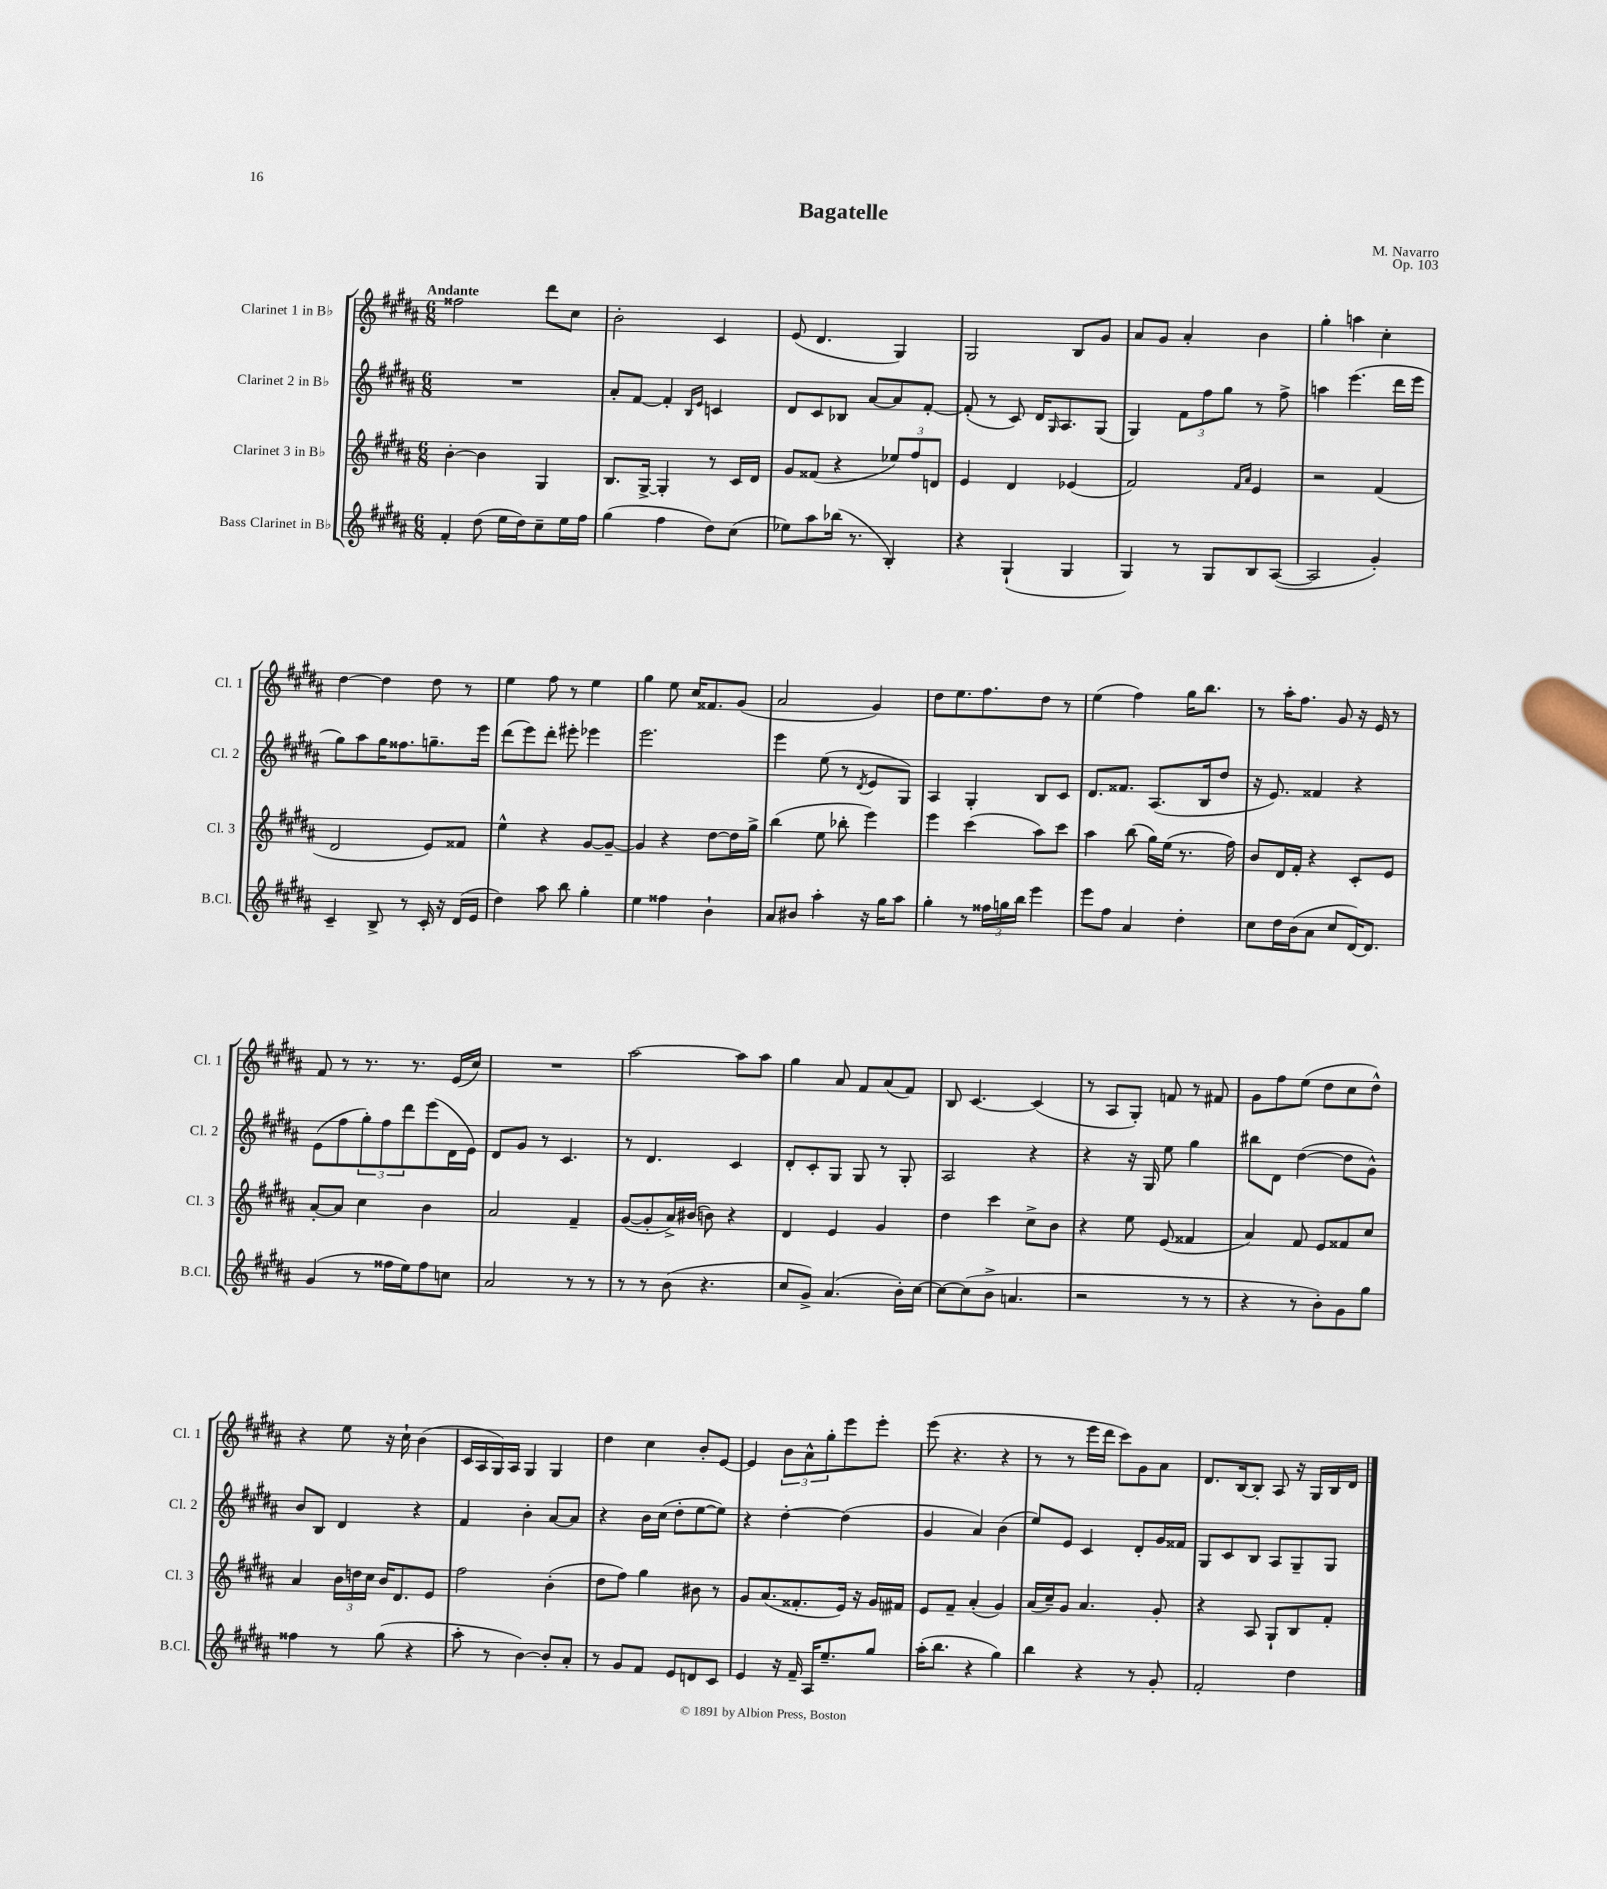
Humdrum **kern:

**kern	**kern	**kern	**kern
*part4	*part3	*part2	*part1
*staff4	*staff3	*staff2	*staff1
*I"Bass Clarinet in B♭	*I"Clarinet 3 in B♭	*I"Clarinet 2 in B♭	*I"Clarinet 1 in B♭
*I'B.Cl.	*I'Cl. 3	*I'Cl. 2	*I'Cl. 1
*clefG2	*clefG2	*clefG2	*clefG2
*k[f#c#g#d#a#]	*k[f#c#g#d#a#]	*k[f#c#g#d#a#]	*k[f#c#g#d#a#]
*M6/8	*M6/8	*M6/8	*M6/8
=1	=1	=1	=1
!	!	!	!LO:TX:a:B:t=Andante
4f#'/	[4b'\	2.r	2ff##X\
(8dd#\	4b\]	.	.
16ee\LL	.	.	.
16dd#\J)	.	.	.
8cc#~\	4G#/	.	8ddd#\L
16ee\L	.	.	8cc#\J
16ff#\JJ	.	.	.
=2	=2	=2	=2
(4gg#\	8.B/L	8a#'/L	2b'\
.	.	[8f#/J	.
.	[16G#^/Jk	.	.
4ff#\	4G#'/]	4f#'/]	.
.	.	16qqB/LL	.
.	.	16qqe/JJ	.
8dd#\L)	8r	4cn/	4c#/
(8cc#\J	16c#/LL	.	.
.	16d#/JJ	.	.
=3	=3	=3	=3
8ee-X\L)	8g#/L	8d#/L	(8e/
8aa#\	(8f##X/J	8c#/	4.d#/
(16bb-X\Jk	4r	8B-X/J	.
8.r	.	.	.
.	.	[8a#/L	.
4B'/)	12ee-X/L)	8a#/]	4G#/)
.	12ff#/	.	.
.	.	[8f#'/J	.
.	12dn/J	.	.
=4	=4	=4	=4
4r	4e/	(8f#'/]	2G#/
.	.	8r	.
(4G#`/	4d#/	8c#/)	.
.	.	16d#/KL	.
.	.	16qqG#/	.
.	.	8.A#/	.
4G#/	(4e-X/	.	8B/L
.	.	(8G#/J	8g#/J
=5	=5	=5	=5
4G#/)	2f#/)	4G#/)	8a#/L
.	.	.	8g#/J
8r	.	12f#\L	4a#'/
.	.	12ff#\	.
8G#/L	.	.	.
.	.	12gg#\J	.
.	16qqf#/LL	.	.
.	16qqa#/JJ	.	.
8B/	4e/	8r	4b\
([8A#/J	.	8ff#^\	.
=6	=6	=6	=6
2A#/]	2r	4aan\	4gg#'\
.	.	(4.eee\	4aan\
4g#'/)	(4f#/	.	4cc#'\
.	.	16ddd#\LL	.
.	.	16eee\JJ	.
!!LO:LB:g=z
=7	=7	=7	=7
4c#~/	2d#/	8gg#\L)	[4dd#\
.	.	8aa#\	.
8B^/	.	16gg#\K	4dd#\]
.	.	8.ff##X\	.
8r	.	.	.
16c#'/	8e/L)	8.ggn~\	8dd#\
16r	.	.	.
(16d#/LL	8f##X/J	.	8r
16e/JJ	.	16eee\Jk	.
=8	=8	=8	=8
4dd#\)	4ee^^\	(8ddd#\L	4ee\
.	.	8eee\)	.
8aa#\	4r	8ddd#'\J	8ff#\
8bb\	.	8eee#X'\	8r
4gg#'\	[8g#/L	4eee-X\	4ee\
.	8g#~/J_	.	.
=9	=9	=9	=9
4ee\	4g#/]	2.eee\	4gg#\
4ff##X\	4r	.	8ee\
.	.	.	16cc#/KL
.	.	.	8.f##X/
4b`\	[8dd#\L	.	.
.	16dd#\L]	.	(8g#/J
.	16gg#^\JJ	.	.
=10	=10	=10	=10
8a#/L	(4bb\	4eee\	2a#/
8b#X/J	.	.	.
4aa#'\	8ee\	(8ee\	.
.	8bb-X'\	8r	.
.	.	8qd#/	.
16r	4eee\)	8e/L	4g#/)
16gg#\KL	.	.	.
8aa#\J	.	8G#/J)	.
=11	=11	=11	=11
4gg#'\	4eee\	4A#/	8dd#\L
.	.	.	8.ee\
8r	(4ccc#\	4G#'/	.
.	.	.	8.ff#\
24ff##X\LL	.	.	.
24ggn\	.	.	.
24bb\JJ	.	.	.
4eee\	8aa#\L)	8B/L	8dd#\J
.	8ccc#\J	8c#/J	8r
=12	=12	=12	=12
8eee\L	4aa#\	8.d#/L	(4ee\
8ff#\J	.	.	.
.	.	8.f##X/J	.
4a#/	(8bb\	.	4ff#\)
.	16gg#\LL)	(8.A#/L	.
.	(16ee\JJ	.	.
4dd#'\	8.r	.	16gg#\KL
.	.	16B/k	8.bb\J
.	.	8dd#/J	.
.	16ff#\)	.	.
=13	=13	=13	=13
8cc#\L	8b/L	16r	8r
.	.	8.e/)	.
16dd#\L	16d#/L	.	16aa#'\KL
(16b\J	16f#'/JJ	.	8.ff#\J
8a#\J	4r	4f##X/	.
8cc#/L	.	.	8g#/
[16d#/K)	8c#'/L	4r	16r
8.d#/J]	.	.	16e/
.	8e/J	.	8r
!!LO:LB:g=z
=14	=14	=14	=14
(4g#/	[8a#'/L	(8e\L	8f#/
.	8a#/J]	8ff#\	8r
8r	4cc#\	12gg#'\)	8.r
.	.	12ff#\	.
16ff##X\LL	.	.	.
.	.	12ddd#\	.
16ee\J)	.	.	8.r
8ff##\	4b\	(8eee\	.
8ccn\J	.	16d#\L	(16e/LL
.	.	16e\JJ)	16cc#/JJ)
=15	=15	=15	=15
2a#/	2a#/	8d#/L	2.r
.	.	8g#/J	.
.	.	8r	.
.	.	4.c#/	.
8r	4f#~/	.	.
8r	.	.	.
=16	=16	=16	=16
8r	([8g#/L	8r	[2aa#\
8r	8g#'/]	4.d#/	.
(8b\	16a#^/L)	.	.
.	(16b#X/JJ	.	.
4.r	8bn\)	.	.
.	4r	4c#/	8aa#\L]
.	.	.	8aa#\J
=17	=17	=17	=17
8cc#/L	4d#/	8d#'/L	4gg#\
8g#^/J)	.	8c#'/	.
(4.a#/	4e/	8G#/J	8a#/
.	.	8G#/	8f#/L
.	4g#/	8r	(8a#/
16b'\LL)	.	8G#'/	8f#/J)
[16cc#\JJ	.	.	.
=18	=18	=18	=18
8cc#\L_	4dd#\	2A#/	8B/
(8cc#\]	.	.	[4.c#/
8b^\J	4ccc#\	.	.
4.an/	.	.	.
.	8cc#^\L	4r	(4c#/]
.	8b\J	.	.
=19	=19	=19	=19
2r	4r	4r	8r
.	.	.	8A#/L
.	8ee\	16r	8G#'/J)
.	.	16G#/	.
.	(8e/	8ee\	8fn/
8r	4f##X/	4gg#\	8r
8r	.	.	8f#X/
=20	=20	=20	=20
4r	4a#/)	8bb#X\L	8g#\L
.	.	8d#\J	8ff#\
8r	8f#/	([4dd#\	(8ee\J
8b'\L)	8e/L	.	8dd#\L
8g#\	8f##X/	8dd#\L]	8cc#\
8gg#\J	8cc#/J	8g#^^\J)	8dd#^^\J)
!!LO:LB:g=z
=21	=21	=21	=21
4ff##X\	4a#/	8b/L	4r
.	.	8B/J	.
8r	24b\LL	4d#/	8ee\
.	24ddn\	.	.
.	24cc#\JJ	.	.
(8gg#\	16b/KL	.	16r
.	8.d#/	.	16cc#`\
4r	.	4r	(4b\
.	8e/J	.	.
=22	=22	=22	=22
8aa#'\	2ff#\	4f#/	16c#/LL
.	.	.	16A#/
8r	.	.	16G#/)
.	.	.	16A#/JJ
[4b\)	.	4b'\	4G#/
8b'/L]	(4b'\	[8a#/L	4G#/
8a#'/J	.	8a#/J]	.
=23	=23	=23	=23
8r	8dd#\L	4r	4dd#\
8g#/L	8ff#\J)	.	.
8f#/J	4gg#\	16b\LL	4cc#\
.	.	(16cc#\JJ	.
8e/L	.	8dd#'\L	.
8dn/	8b#X\	[8ee\	8b'/L
8c#/J	8r	8ee\J])	[8e/J
=24	=24	=24	=24
4e/	8g#/L	4r	4e/]
.	(8.a#/	.	.
16r	.	[4dd#'\	12b\L
16f#~/	8.f##X'/	.	.
.	.	.	12a#^^\
16A#/KL	.	.	.
.	.	.	12gg#'\
8.ee~/	.	.	.
.	16e/Jk)	(4dd#\]	8eee\
.	16r	.	.
8gg#/J	16g#/LL	.	8eee'\J
.	16f#X/JJ	.	.
=25	=25	=25	=25
(16aa#'\KL	8e/L	4g#/	(8eee\
8.bb\J	.	.	.
.	8f#~/J	.	4.r
4r	(4a#'/	4a#/)	.
4gg#\)	4g#/)	(4b\	4r
=26	=26	=26	=26
4bb\	(16a#/LL	8ee/L)	8r
.	16cc#~/J)	.	.
.	8g#/J	8e/J	8r
4r	4.a#/	4c#/	16eee\LL
.	.	.	16ddd#\JJ
.	.	.	8ccc#\L)
8r	.	8d#'/L	8g#\
8g#'/	8g#'/	16g#/L	8a#\J
.	.	16f##X/JJ	.
=27	=27	=27	=27
2f#'/	4r	8G#/L	8.d#/L
.	.	8c#/	.
.	.	.	[16B/k
.	8A#/	8B/J	8B'/J]
.	8G#`/L	8A#/L	8A#/
4dd#\	8B/	8G#~/	16r
.	.	.	16G#/LL
.	8f#'/J	8G#/J	16B/
.	.	.	16d#/JJ
==	==	==	==
*-	*-	*-	*-
